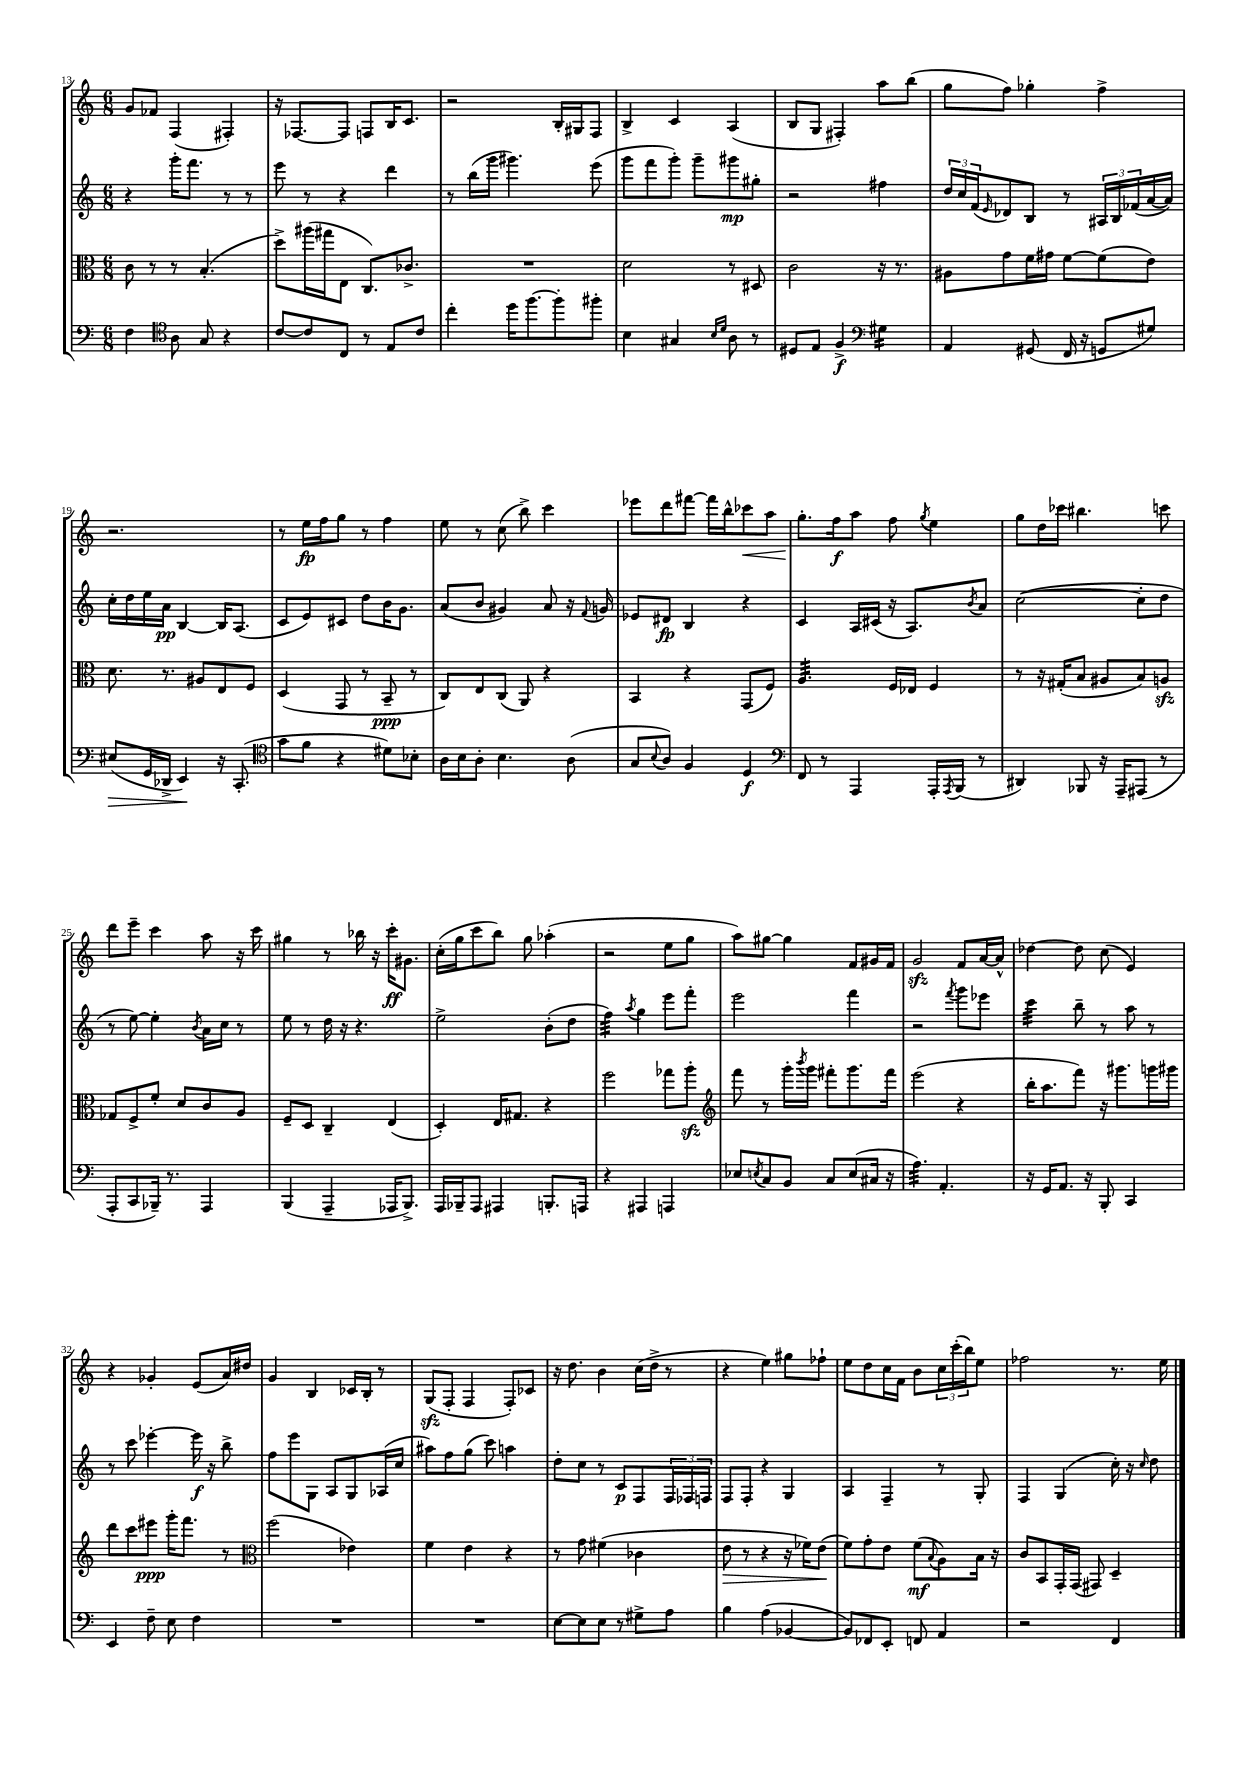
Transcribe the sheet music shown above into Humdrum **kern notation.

**kern	**kern	**kern	**kern
*staff4	*staff3	*staff2	*staff1
*clefF4	*clefC3	*clefG2	*clefG2
*k[]	*k[]	*k[]	*k[]
*M6/8	*M6/8	*M6/8	*M6/8
4F\	8c\	4r	8g/L
.	8r	.	8f-/J
*clefC4	*	*	*
8A\	8r	16ggg'\LK	(4F/
.	.	8.fff\J	.
8G/	(4.B'/	.	.
4r	.	8r	4F#'/)
.	.	8r	.
=	=	=	=
[8c/L	8dd^\L)	8eee\	16r
.	.	.	[8.F-/L
8c/]	(16aa#\L	8r	.
.	16gg#\J	.	.
8C/J	8E\J	4r	8F-/]J
8r	8.C/L)	.	8F/L
8E/L	.	4ddd\	16B/K
.	8.c-^/J	.	8.c/J
8c/J	.	.	.
=	=	=	=
4cc'\	2.r	8r	2r
.	.	(16bb\LL	.
.	.	16ggg\JJ	.
16dd\LK	.	4.ggg#\)	.
[8.ff\	.	.	.
8ff'\]	.	.	16B'/LL
.	.	.	16G#/J
8ff#'\J	.	(8eee\	8F/J
=	=	=	=
4B\	2d\	8ggg\L	4B^/
.	.	8fff\	.
4G#/	.	8ggg'\J)	4c/
.	.	8ggg~\L	.
16qqB/LL	.	.	.
16qqd/JJ	.	.	.
8A\	8r	8ggg#\	(4A/
8r	8D#/	8gg#'\J	.
=	=	=	=
8D#/L	2c\	2r	8B/L
8E/J	.	.	8G/J
4F^/	.	.	4F#'/)
*clefF4	*	*	*
4G#\	16r	4ff#\	8aa\L
.	8.r	.	.
.	.	.	(8bb\J
=	=	=	=
4AA/	8A#\L	24dd/LL	8gg\L
.	.	24cc/	.
.	.	(24f/J	.
.	.	16qqe/	.
.	8g\	8d-/)	8ff\J)
(8GG#/	16f\L	8B/J	4gg-'\
.	16g#\JJ	.	.
16FF/	[8f\L	8r	.
16r	.	.	.
8GG/L	(8f\]	24A#/LL	4ff^\
.	.	24B/	.
.	.	(24f-/	.
8G#/J)	8e\J)	[16a/	.
.	.	16a/]JJ)	.
=	=	=	=
(8E#/L	8.d\	16cc'\LL	2.r
.	.	16dd\	.
16GG/L	.	16ee\	.
16DD-^/JJ	8.r	16a\JJ	.
4EE/)	.	[4B/	.
.	8A#/L	.	.
16r	8E/	16B/]LK	.
(8.CC'/	.	(8.A/J	.
.	8F/J	.	.
=	=	=	=
*clefC4	*	*	*
8g\L	(4D/	8c/L	8r
8f\J	.	8e/)	16ee\LL
.	.	.	16ff\J
4r	8GG/	8c#/J	8gg\J
.	8r	8dd\L	8r
8d#\L)	8BB~/	16b\K	4ff\
.	.	8.g\J	.
8B-'\J	8r	.	.
=	=	=	=
16A\LL	8C/L)	(8a/L	8ee\
16B\J	.	.	.
8A'\J	8E/	8b/J	8r
4.B\	(8C/J	4g#/)	(8cc\
.	8AA/)	.	8bb^\)
.	4r	8a/	4ccc\
(8A\	.	16r	.
.	.	8qqf/	.
.	.	16g/	.
=	=	=	=
8G/L	4BB/	8e-/L	8eee-\L
8qqB/	.	.	.
8A/J)	.	8d#/J	8ddd\
4F/	4r	4B/	[8fff#\J
.	.	.	16fff#\]LL
.	.	.	16bb^^\J
4D/	(8GG/L	4r	8ccc-\
.	8F/J)	.	8aa\J
=	=	=	=
*clefF4	*	*	*
8FF/	4.A/	4c/	8.gg'\L
8r	.	.	.
.	.	.	16ff\k
4AAA/	.	16A/LL	8aa\J
.	.	(16c#/JJ	.
.	16F/LL	16r	8ff\
.	16E-/JJ	8.A/L)	.
.	.	.	8qgg/
16AAA'/LL	4F/	.	4ee\
8qAAA/	.	.	.
(16BBB/JJ	.	.	.
.	.	8qb/	.
8r	.	8a/J	.
=	=	=	=
4DD#/)	8r	([2cc\	8gg\L
.	16r	.	16dd\L
.	(16G#'/LK	.	16ccc-\JJ
8BBB-/	8B/J	.	4.bb#\
16r	8A#/L	.	.
16AAA~/LK	.	.	.
(8AAA#/J	8B/)	8cc'\]L	.
8r	8A/J	8dd\J	8ccc\
=	=	=	=
8AAA'/L	8G-/L	8r	8ddd\L
8CC/	8F^/	[8ee\)	8eee~\J
16BBB-~/Jk)	8f'/J	4ee'\]	4ccc\
8.r	.	.	.
.	8d/L	.	.
.	.	8qb/	.
4AAA/	8c/	16a\LL	8aa\
.	.	16cc\JJ	.
.	8A/J	8r	16r
.	.	.	16ccc\
=	=	=	=
(4BBB/	8F~/L	8ee\	4gg#\
.	8D/J	8r	.
4AAA~/	4C~/	16dd\	8r
.	.	16r	.
.	.	4.r	16bb-\
.	.	.	16r
16AAA-/LK	(4E/	.	16ccc'\LK
8.BBB^/J)	.	.	8.g#\J
=	=	=	=
16AAA/LL	4D'/)	2ee^\	(16cc'\LL
16BBB-~/J	.	.	16gg\J
8AAA/J	.	.	8ccc\
4AAA#/	16E/LK	.	8bb\J)
.	8.G#/J	.	.
.	.	.	8gg\
8.BBB'/L	4r	(8b'\L	(4aa-'\
.	.	8dd\J	.
16AAA/Jk	.	.	.
=	=	=	=
4r	2ff\	4ff\)	2r
.	.	8qaa/	.
4AAA#/	.	4gg\	.
4AAA/	8gg-\L	8eee\L	8ee\L
.	8aa'\J	8fff'\J	8gg\J
=	=	=	=
*	*clefG2	*	*
8E-/L	8fff\	2eee\	8aa\L)
8qE/	.	.	.
8C/	8r	.	[8gg#\J
8BB/J	16ggg'\LL	.	4gg#\]
.	8qbbb/	.	.
.	16ggg\JJ	.	.
8C/L	8fff#'\L	.	.
(8E/	8.ggg\	4fff\	8f/L
16C#/Jk	.	.	16g#/L
16r	16fff#\Jk	.	16f/JJ
=	=	=	=
4.A\)	(2eee\	2r	2g/
4.AA'/	.	.	.
.	.	8qfff/	.
.	4r	8ggg\L	8f/L
.	.	8eee-\J	[16a/L
.	.	.	16a^^/]JJ
=	=	=	=
16r	16bb'\LK	4ccc\	[4dd-\
16GG/LK	8.aa\	.	.
8.AA/J	.	.	.
.	8fff\J)	8bb~\	8dd-\]
16r	.	.	.
8BBB'/	16r	8r	(8cc\
.	8.ggg#\L	.	.
4CC/	.	8aa\	4e/)
.	16ggg\L	8r	.
.	16ggg#\JJ	.	.
=	=	=	=
4EE/	8ddd\L	8r	4r
.	8ccc\	8ccc\	.
8F~\	8eee#\J	[4eee-'\	4g-'/
8E\	16ggg'\LK	.	.
.	8.fff\J	.	.
4F\	.	16eee-\]	(8e/L
.	.	16r	.
.	8r	8bb^\	16a/L)
.	.	.	16dd#/JJ
=	=	=	=
*	*clefC3	*	*
2.r	(2ff\	8ff\L	4g/
.	.	8eee\	.
.	.	8G\J	4B/
.	.	8A/L	.
.	4e-\)	8G/	16c-/LL
.	.	.	16B'/JJ
.	.	(16A-/L	8r
.	.	16cc/JJ	.
=	=	=	=
2.r	4f\	8aa#\L)	(8G/L
.	.	8ff\	8F'/J
.	4e\	(8gg\J	4F/
.	.	8ccc\)	.
.	4r	4aa\	8F'/L)
.	.	.	8c-/J
=	=	=	=
[8E\L	8r	8dd'\L	16r
.	.	.	8.dd\
8E\]	8g\	8cc\J	.
8E\J	(4f#\	8r	4b\
8r	.	8c/L	.
8G#^\L	4c-\	8F/	(16cc\LL
.	.	.	16dd^\JJ
8A\J	.	24F/L	8r
.	.	24F-/	.
.	.	24F/JJ	.
=	=	=	=
4B\	8e\	8F/L	4r
.	8r	8F'/J	.
(4A\	4r	4r	4ee\)
[4BB-/	16r	4G/	8gg#\L
.	16f-\LK)	.	.
.	(8e\J	.	8ff-`\J
=	=	=	=
8BB-/]L)	8f\L)	4A/	8ee\L
8FF-/	8g'\	.	8dd\
8EE'/J	8e\J	4F~/	16cc\L
.	.	.	16f\JJ
8FF/	(8f\L	.	8b\L
.	8qqB/	.	.
4AA/	8A\)	8r	24cc\L
.	.	.	(24ccc'\
.	.	.	24bb\J)
.	16B\Jk	8G'/	8ee\J
.	16r	.	.
=	=	=	=
2r	8c/L	4F/	2ff-\
.	8BB/	.	.
.	16GG'/L	(4G/	.
.	(16GG/JJ	.	.
.	8GG#/)	.	.
4FF/	4D~/	16cc'\)	8.r
.	.	16r	.
.	.	16qqcc/	.
.	.	8dd\	.
.	.	.	16ee\
==	==	==	==
*-	*-	*-	*-
